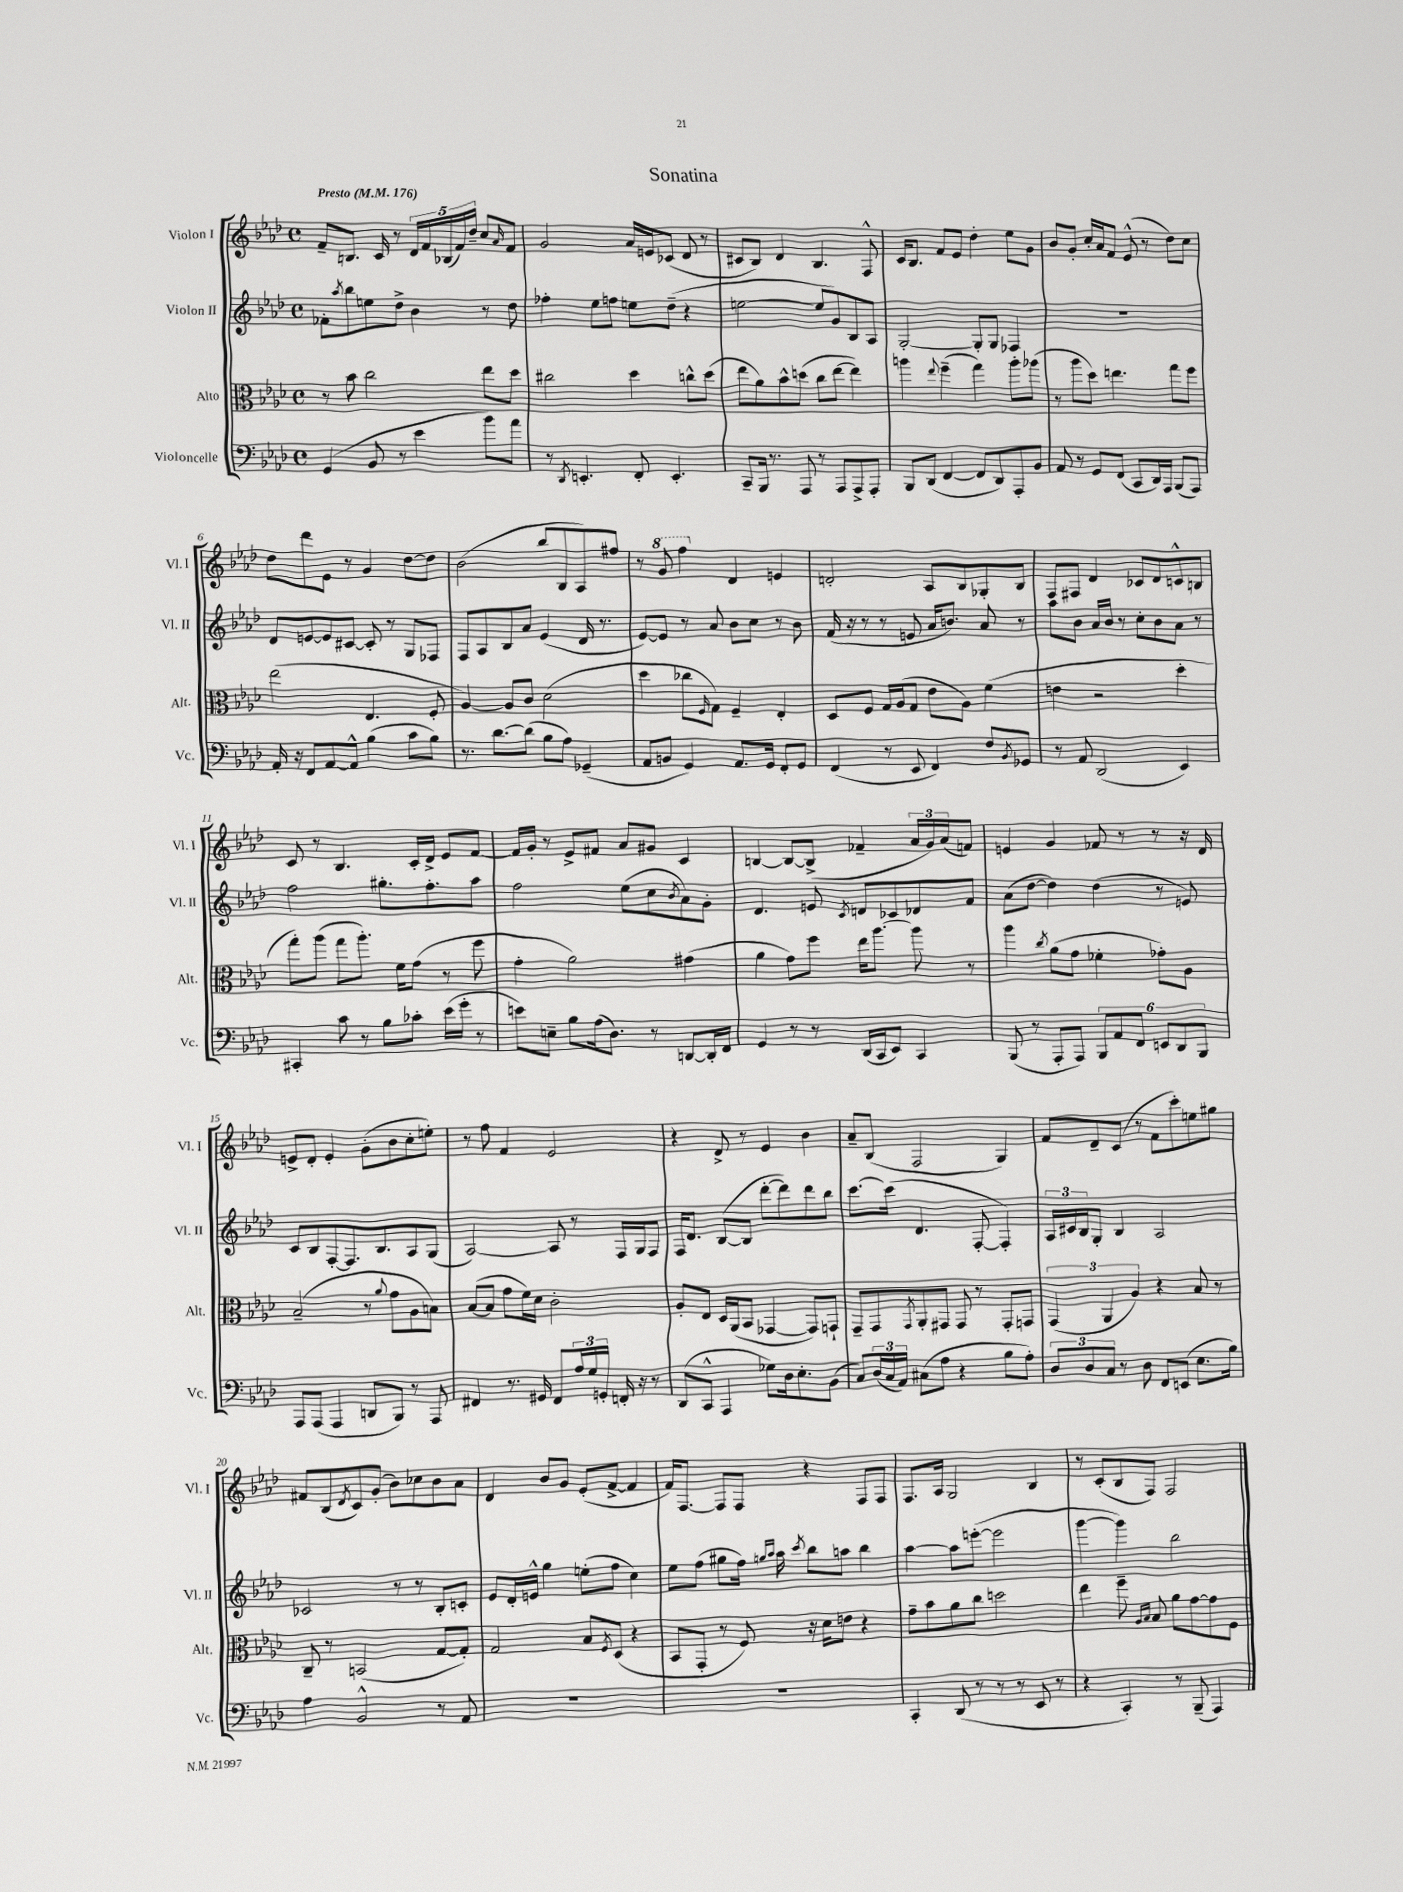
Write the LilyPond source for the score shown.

\header { title = "Sonatina" }
<<
\new StaffGroup <<
\new Staff = "s0" \with { instrumentName = "Violon I" shortInstrumentName = "Vl. I" } {
    \clef treble \key aes \major \defaultTimeSignature \time 4/4 \tempo "Presto" 4 = 176
    f'8-- b8. c'16 r8 \tuplet 5/4 { des'16 f'16 bes16( f'16) des''16-- } c''8 \grace { aes'16 } f'8 |
    g'2 aes'16 e'16 ces'8( des'8 r8 |
    cis'8 bes8) des'4 bes4. f8-^ |
    c'16 bes8. f'8 ees'8 des''4-. ees''8 g'8 |
    bes'8 g'8-. c''16-. aes'16 f'8 ees'8-^( r8 des''8) c''8 |
    des''8 des'''8 ees'8 r8 g'4 des''8~ des''8 |
    bes'2( bes''8 bes8 aes8) fis''8 |
    r8 \ottava #1 g''8 f'''4 \ottava #0 des'4 e'4 |
    d'2-. aes8 bes8 ges8-. bes8 |
    f8 fis8 des'4 ces'8 des'8 c'8-^ b8 |
    c'8 r8 bes4. c'16-. des'16-> ees'8 f'8~ |
    f'16 g'16-. r8 ees'8-> fis'8 aes'8 gis'8 c'4 |
    b4~ b8~ b8->( fes'4-- \tuplet 3/2 { aes'16 g'16) aes'16( } f'8) |
    e'4 g'4 fes'8 r8 r8 r16 des'16 |
    e'8-> des'8-. e'4-. g'8-.( bes'8 c''8-. e''8-.) |
    r8 f''8 f'4 ees'2 |
    r4 des'8-> r8 ees'4 bes'4 |
    aes'8-- bes8( f2 g4) |
    f'8 des'8-- c'8( r8 f'8 c'''8-.) e''8 gis''8 |
    fis'8 bes8( \acciaccatura { des'8 } c'8) g'8-.( bes'8) ces''8 bes'8 aes'8 |
    des'4 bes'8 g'8 ees'8-.( f'8~-> f'4 |
    f'16) f8.~ f8 f8 r4 f8 f8 |
    f8. aes16 g2 bes4 |
    r8 c'8-.( bes8 f8) f2 \bar "|." |
}
\new Staff = "s1" \with { instrumentName = "Violon II" shortInstrumentName = "Vl. II" } {
    \clef treble \key aes \major \defaultTimeSignature \time 4/4
    fes'8-. \acciaccatura { aes''8 } bes''8 e''8 des''8-> bes'4 r8 des''8 |
    fes''4-. ees''8 f''8 e''8 des''8--( r4 |
    e''2~ e''8 g'8) bes8 aes8 |
    g2~-. g8-. g8 fes4 |
    R1 |
    des'8 e'8~ e'8 cis'8~ cis'8-. r8 g8 fes8 |
    f8 aes8 bes8 aes'8 ees'4( des'16 r8. |
    ees'8~) ees'8 r8 aes'8 bes'8 c''8 r8 bes'8 |
    f'16( r16 r8 r8 e'8 aes'16 b'8.) aes'8 r8 |
    aes''8 bes'8 aes'16 bes'16 r8 c''8-. bes'8 aes'8 r8 |
    f''2 gis''8.-. f''8.-. aes''8 |
    f''2 ees''8( c''8 \acciaccatura { bes'8 } aes'8) g'8-. |
    des'4. e'8 \acciaccatura { c'8 } d'8 ces'8 des'8 f'8 |
    aes'8( des''8~ des''4) des''4( r8 e'8) |
    c'8 bes8 f8~-. f8. bes8. aes8 g8( |
    aes2~) aes8 r8 f16 g16 f8 |
    f16 des'8. bes8~( bes8 des'''8~-. des'''8) des'''8 bes''8 |
    c'''8.~ c'''16( des'4. f8~-. f4-.) |
    \tuplet 3/2 { aes16 cis'16 bes16 } g8-. bes4 aes2 |
    ces'2 r8 r8 bes8-. c'8-. |
    ees'8 des'16-. e'16-^ g''4 e''8-.( f''8 c''4) |
    ees''8 f''8( gis''8 f''16) \grace { g''16 aes''16 } aes''16 \acciaccatura { c'''8 } bes''8 a''8 bes''4 |
    aes''4~ aes''8 e'''8~-.( e'''2 |
    g'''4~ g'''4) bes''2 \bar "|." |
}
\new Staff = "s2" \with { instrumentName = "Alto" shortInstrumentName = "Alt." } {
    \clef alto \key aes \major \defaultTimeSignature \time 4/4
    r8 bes'8 c''2 ees''8 des''8 |
    cis''2 des''4 c''8-^ des''8( |
    ees''8 aes'8) bes'8-^ d''8( c''8 ees''8~ ees''4) |
    a''4 \appoggiatura { ees''8 } f''4--( g''4) a''8-. aes''8( |
    r8 aes''8 des''8) e''4. g''8 f''8 |
    ees''2( ees4. f8-. |
    aes4~) aes8 c'8 des'2( |
    des''4 ces''8 \grace { f16 } g8) f4-- ees4-. |
    des8 f8 g16 aes16( g8 ees'8 aes8) f'4( |
    e'4 r2 des''4-. |
    g''8-.) aes''8( g''8 aes''8.-.) f'16 g'8( r8 f''8 |
    g'4-. aes'2) gis'4( |
    aes'4 g'8) f''8 ees''16 aes''8.~ aes''8 r8 |
    aes''4 \acciaccatura { c''8 } aes'8( g'8 fes'4-. ges'8-.) aes8 |
    bes2--( r8 \appoggiatura { aes'8 } g'8 aes8 b8) |
    bes8~( bes8 g'8 f'16) des'16 c'2-. |
    aes8-. ees8 des16 aes,16( bes,8 ges,4~ ges,8) g,8-! |
    g,8-- g,8 \acciaccatura { g,8 } aes,8-. gis,8 gis,8 r8 gis,8-. g,8 |
    \tuplet 3/2 { g,4( aes,4 aes4) } r4 bes8 r8 |
    c8-- r8 b,2( g8~ g8-.) |
    g2 bes8 \acciaccatura { f8 } des8( r4 |
    bes,8 g,8-. r8 f8) r16 des'16 e'8 r4 |
    g'8-- bes'8 aes'8 c''8 d''2 |
    ees''4 f''8-- \grace { aes16 bes16 } bes8 aes'8 g'8~ g'8 f8 \bar "|." |
}
\new Staff = "s3" \with { instrumentName = "Violoncelle" shortInstrumentName = "Vc." } {
    \clef bass \key aes \major \defaultTimeSignature \time 4/4
    g,4( bes,8 r8 ees'4 bes'8) aes'8 |
    r8 \acciaccatura { des,8 } e,4.-. f,8-. e,4.-. |
    c,8-- bes,,16 r8. aes,,8 r8 aes,,8 aes,,8-> aes,,8-. |
    bes,,8 des,8( f,4~ f,8 des,8) aes,,8-. bes,8 |
    aes,8 r8 g,8 f,8( c,8 des,16) aes,,16 bes,,8( aes,,8) |
    aes,16-. r16 f,8 aes,8~ aes,8-^ bes4( c'8 bes8) |
    r8. des'8.~ des'8( bes8 aes8) ges,4--( |
    aes,8 b,8 g,4) aes,8. g,16 f,8-. g,8 |
    f,4( r8 ees,8 f,4) f8 \acciaccatura { bes,8 } ges,8 |
    r8 aes,8 des,2( ees,4) |
    cis,4-. c'8 r8 bes8 ces'8-. ees'16( g'16-. r8 |
    e'8) e8-- bes8 aes16( des8.) r8 d,8~ d,16-. f,16 |
    g,4 r8 r8 des,16( c,16 ees,8) c,4 |
    bes,,8( r8 aes,,8-. aes,,8) \tuplet 6/4 { bes,,8 aes,8 f,8 e,8 des,8 bes,,8 } |
    aes,,8 aes,,8( aes,,4 d,8 bes,,8) r8 aes,,8 |
    fis,4 r8. gis,16 fis,8 \tuplet 3/2 { aes16 g16 g,16-. } f,16-. r16 r8 |
    des,8( c,8-^ aes,,4 ges8) des16 ees8.-. bes,8( |
    c8) \tuplet 3/2 { des16( c16 aes,16) } cis8( aes8 r4 bes8 aes8-.) |
    \tuplet 3/2 { des8 des8 c8 } r8 des8 f,8 e,8( ees8. bes16) |
    aes4 bes,2-^ r8 aes,8 |
    R1 |
    R1 |
    c,4-. des,8( r8 r8 r8 ees,8 r8 |
    r4 c,4-.) r8 bes,,8--( aes,,4) \bar "|." |
}
>>
>>
